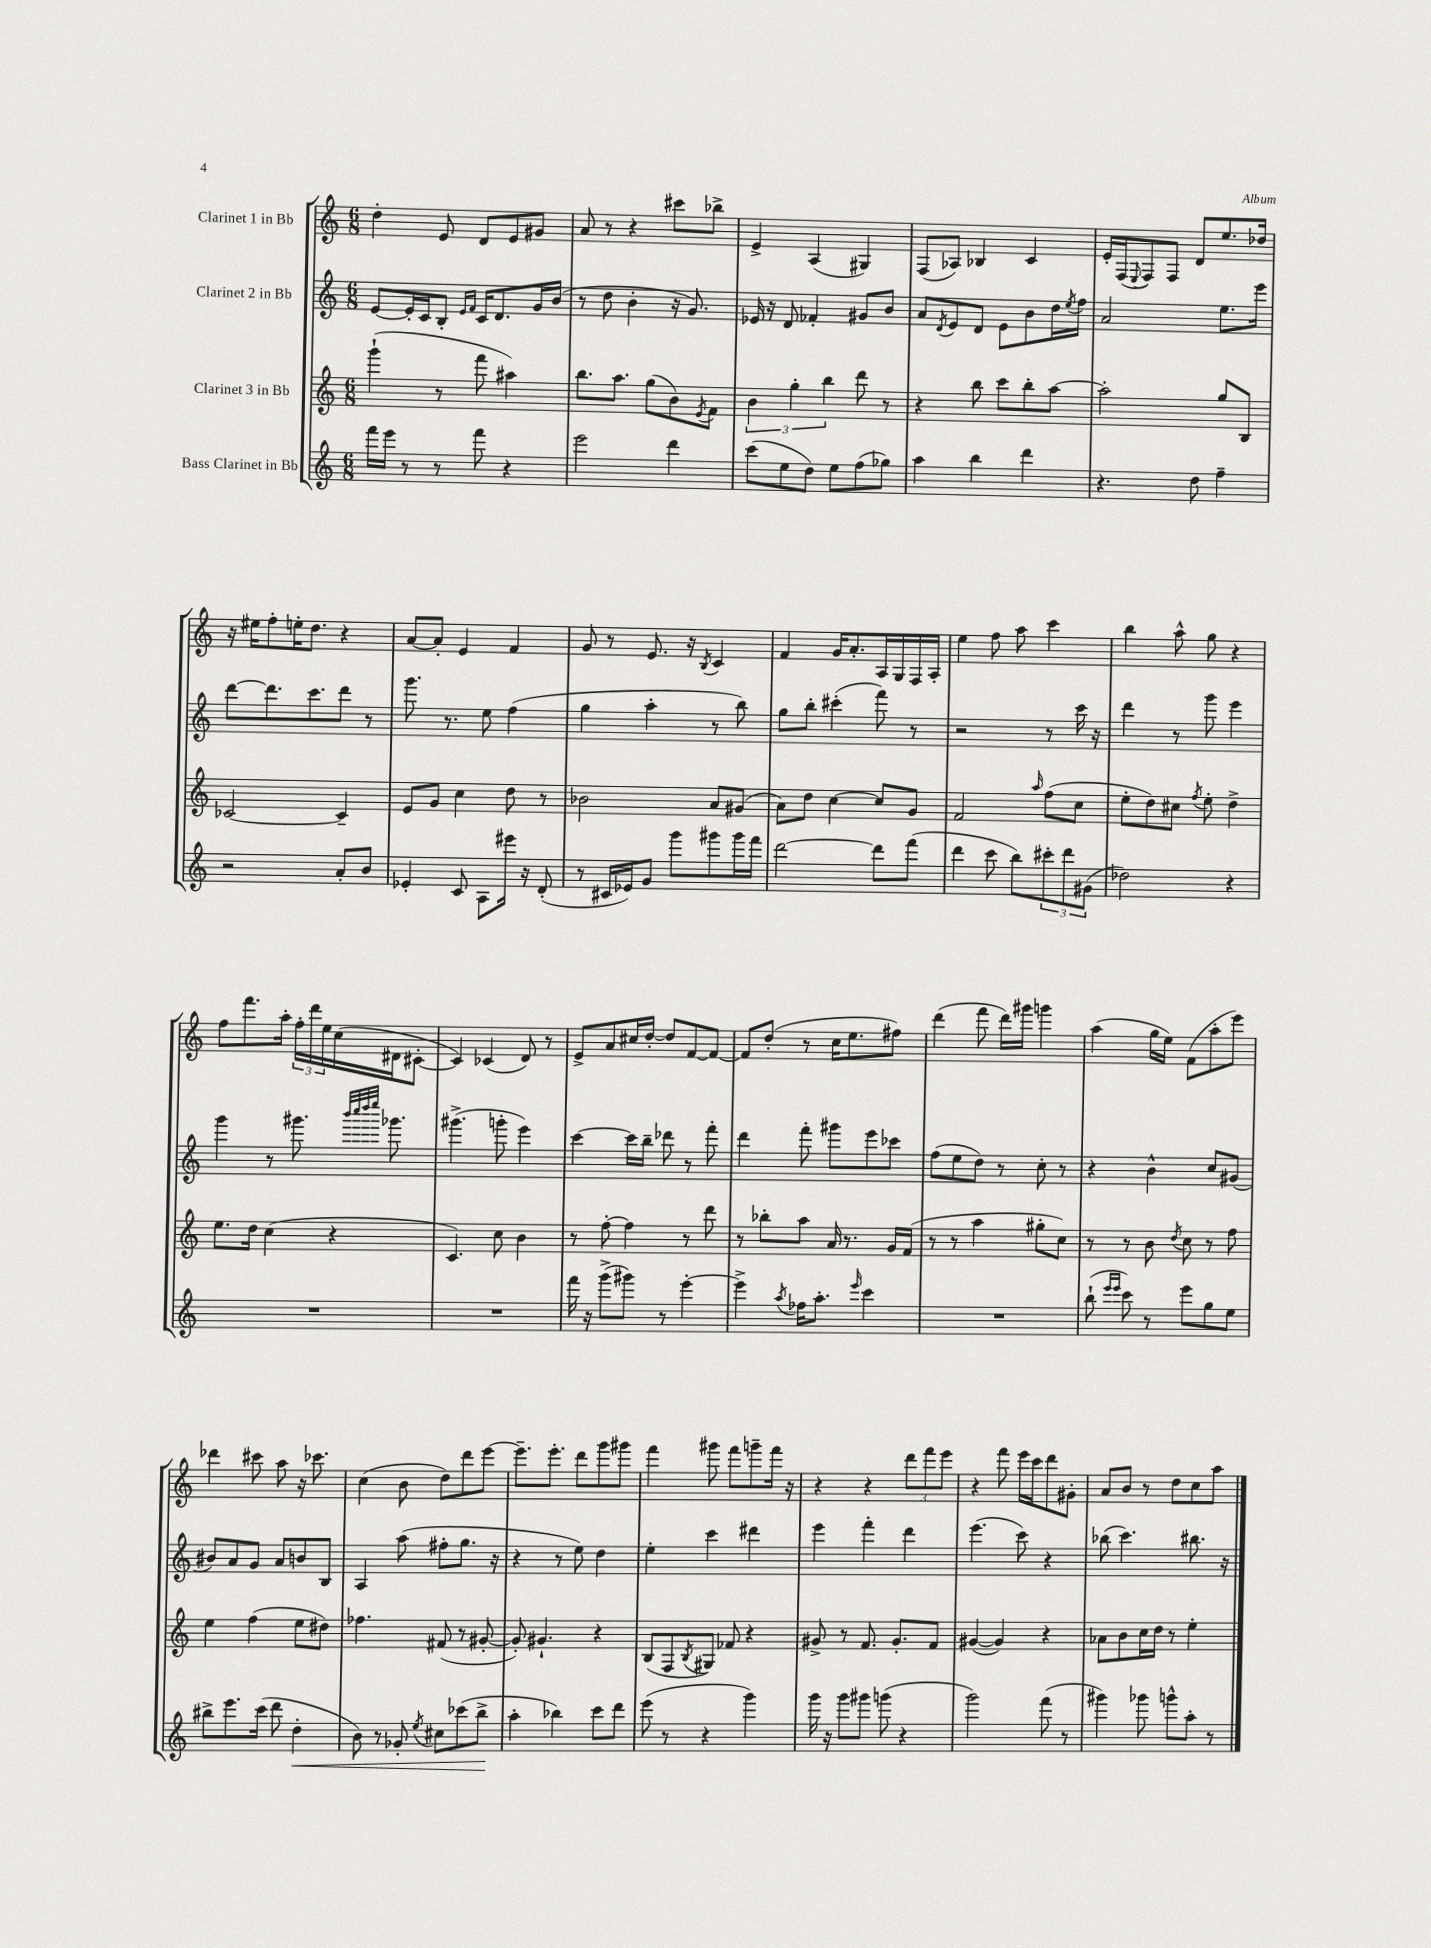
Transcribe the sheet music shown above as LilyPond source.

<<
\new StaffGroup <<
\new Staff = "s0" \with { instrumentName = "Clarinet 1 in Bb" } {
    \clef treble \key c \major \numericTimeSignature \time 6/8
    d''4-. e'8 d'8 e'8 gis'8 |
    a'8 r8 r4 cis'''8 bes''8-> |
    e'4-> a4( gis4) |
    f8( aes8) bes4 c'4 |
    e'16-. f16( \appoggiatura { e8 } f8) f8 d'8 e''8. des''16 |
    r16 eis''16 f''8-. e''16-. d''8. r4 |
    a'8~ a'8-. e'4 f'4 |
    g'8 r8 e'8. r16 \acciaccatura { b8 } c'4 |
    f'4 g'16 a'8.-. a16 g16 f16 a16-. |
    e''4 f''8 a''8 c'''4 |
    b''4 a''8-^ g''8 r4 |
    f''8 f'''8. a''16-. \tuplet 3/2 { f''16-. d'''16 e''16 } c''16( dis'16 cis'8~-. |
    cis'4) ces'4( d'8) r8 |
    e'8-> a'8 cis''16 d''16~-. d''8 f'8~ f'8~ |
    f'8 d''8-.( r8 c''16 e''8. fis''8) |
    d'''4( f'''8 d'''16) gis'''16 g'''4 |
    a''4( g''16 e''16) f'8( a''8-. e'''8) |
    des'''4 cis'''8 a''8 r16 ces'''8. |
    c''4( b'8 d''8) d'''8 e'''8~ |
    e'''8.-- e'''8.-. d'''8 g'''8 gis'''8 |
    f'''4 gis'''8 f'''8 g'''8-- f'''16 r16 |
    r4 r4 \tuplet 3/2 { d'''8 f'''8 e'''8 } |
    r4 f'''8 e'''16 c'''16 d'''8 gis'8-. |
    a'8 b'8 r8 d''8 c''8 a''8 \bar "|." |
}
\new Staff = "s1" \with { instrumentName = "Clarinet 2 in Bb" } {
    \clef treble \key c \major \numericTimeSignature \time 6/8
    e'8~ e'16-. c'16 b8-. \grace { e'16 f'16 } c'16 d'8. g'16 b'16( |
    r8 d''8 b'4-. r16 g'8.) |
    ees'16 r16 d'8 fes'4-. gis'8 b'8 |
    a'8 \acciaccatura { d'8 } e'8 d'8 e'8 b'8 d''16 \acciaccatura { e''8 } f''16 |
    a'2 e''8. e'''16 |
    d'''8~ d'''8. c'''8. d'''8 r8 |
    g'''8. r8. e''8 f''4( |
    g''4 a''4-. r8 b''8) |
    g''8 b''8-. cis'''4-.( f'''8) r8 |
    r2 r8 c'''16 r16 |
    d'''4 r8 g'''8 e'''4 |
    g'''4 r8 gis'''8. \grace { b'''32 c''''32 d''''32 e''''32 } ges'''8. |
    gis'''4.->( g'''8-. e'''4) |
    c'''4~ c'''16 b''16-- des'''8 r8 f'''8-. |
    d'''4 f'''8-. gis'''8 e'''8 ces'''8 |
    f''8( e''8 d''8) r8 c''8-. r8 |
    r4 b'4-^ c''8 gis'8( |
    bis'8) a'8 g'8 a'8 b'8 b8 |
    a4 a''8( fis''8-. g''8. r16 |
    r4 r8 e''8) d''4 |
    e''4-. c'''4 dis'''4 |
    e'''4 f'''4-. d'''4 |
    e'''4.( c'''8) r4 |
    bes''8( c'''4.) bis''8. r16 \bar "|." |
}
\new Staff = "s2" \with { instrumentName = "Clarinet 3 in Bb" } {
    \clef treble \key c \major \numericTimeSignature \time 6/8
    g'''4-!( r8 f'''8 ais''4) |
    b''8. a''8. g''8( b'8) \acciaccatura { e'8 } f'8 |
    \tuplet 3/2 { b'4 g''4-. b''4 } d'''8 r8 |
    r4 b''8 c'''8 b''8-. a''8~ |
    a''2-. g''8 b8 |
    ces'2~ ces'4-- |
    e'8 g'8 c''4 d''8 r8 |
    bes'2 a'8 gis'8( |
    a'8) d''8 c''4~ c''8 g'8 |
    f'2 \grace { a''16 } f''8( c''8 |
    e''8-. d''8) cis''8 \acciaccatura { f''8 } e''8-. d''4-> |
    e''8. d''16 c''4( r4 |
    c'4.) c''8 b'4 |
    r8 f''8~-. f''4 r8 d'''8 |
    r8 bes''8-. a''8 a'16 r8. g'16 f'16( |
    r8 r8 a''4 gis''8-. c''8) |
    r8 r8 b'8 \acciaccatura { d''8 } c''8 r8 f''8 |
    e''4 f''4( e''8 dis''8) |
    fes''4. fis'8( r8 gis'8~-. |
    gis'8-.) gis'4.-! r4 |
    b8( f8 \acciaccatura { b8 } gis8) fes'8 r4 |
    gis'8-> r8 f'8. gis'8.-. f'8 |
    gis'4~( gis'4) r4 |
    aes'8 b'8 c''16 d''16 r8 e''4-. \bar "|." |
}
\new Staff = "s3" \with { instrumentName = "Bass Clarinet in Bb" } {
    \clef treble \key c \major \numericTimeSignature \time 6/8
    f'''16 e'''16 r8 r8 f'''8 r4 |
    e'''2 d'''4 |
    c'''8( e''8 d''8) e''8 f''8( ges''8) |
    a''4 b''4 d'''4 |
    r4. d''8 f''4-- |
    r2 a'8-. b'8 |
    ees'4-. c'8 a8 eis'''16 r16 d'8-.( |
    r8 cis'16 ees'16) g'8 g'''8 gis'''8 gis'''16 f'''16 |
    d'''2~ d'''8 f'''8( |
    d'''4 c'''8 b''8) \tuplet 3/2 { cis'''8-. d'''8 gis'8( } |
    des''2) r4 |
    R2. |
    R2. |
    f'''16 r16 g'''8->( gis'''8) r8 e'''4~-. |
    e'''4-> \acciaccatura { a''8 } fes''16 a''8.-. \grace { e'''16 } c'''4 |
    R2. |
    b''8-!( \grace { e'''16 e'''16 } c'''8) r8 e'''8 g''8 e''8 |
    bis''8-> e'''8. c'''16( d'''8 d''4-.\< |
    b'8) r8 ges'8-. \acciaccatura { e''8 } cis''8 ces'''8( b''8->\! |
    a''4-. bes''4) c'''8 d'''8 |
    e'''8( r8 r4 g'''4) |
    g'''16 r16 g'''8 gis'''8 g'''8( r4 |
    g'''2) f'''8( r8 |
    gis'''4) ges'''8 g'''8-^ a''8-. r8 \bar "|." |
}
>>
>>
\layout { \context { \Score \remove "Bar_number_engraver" } }
